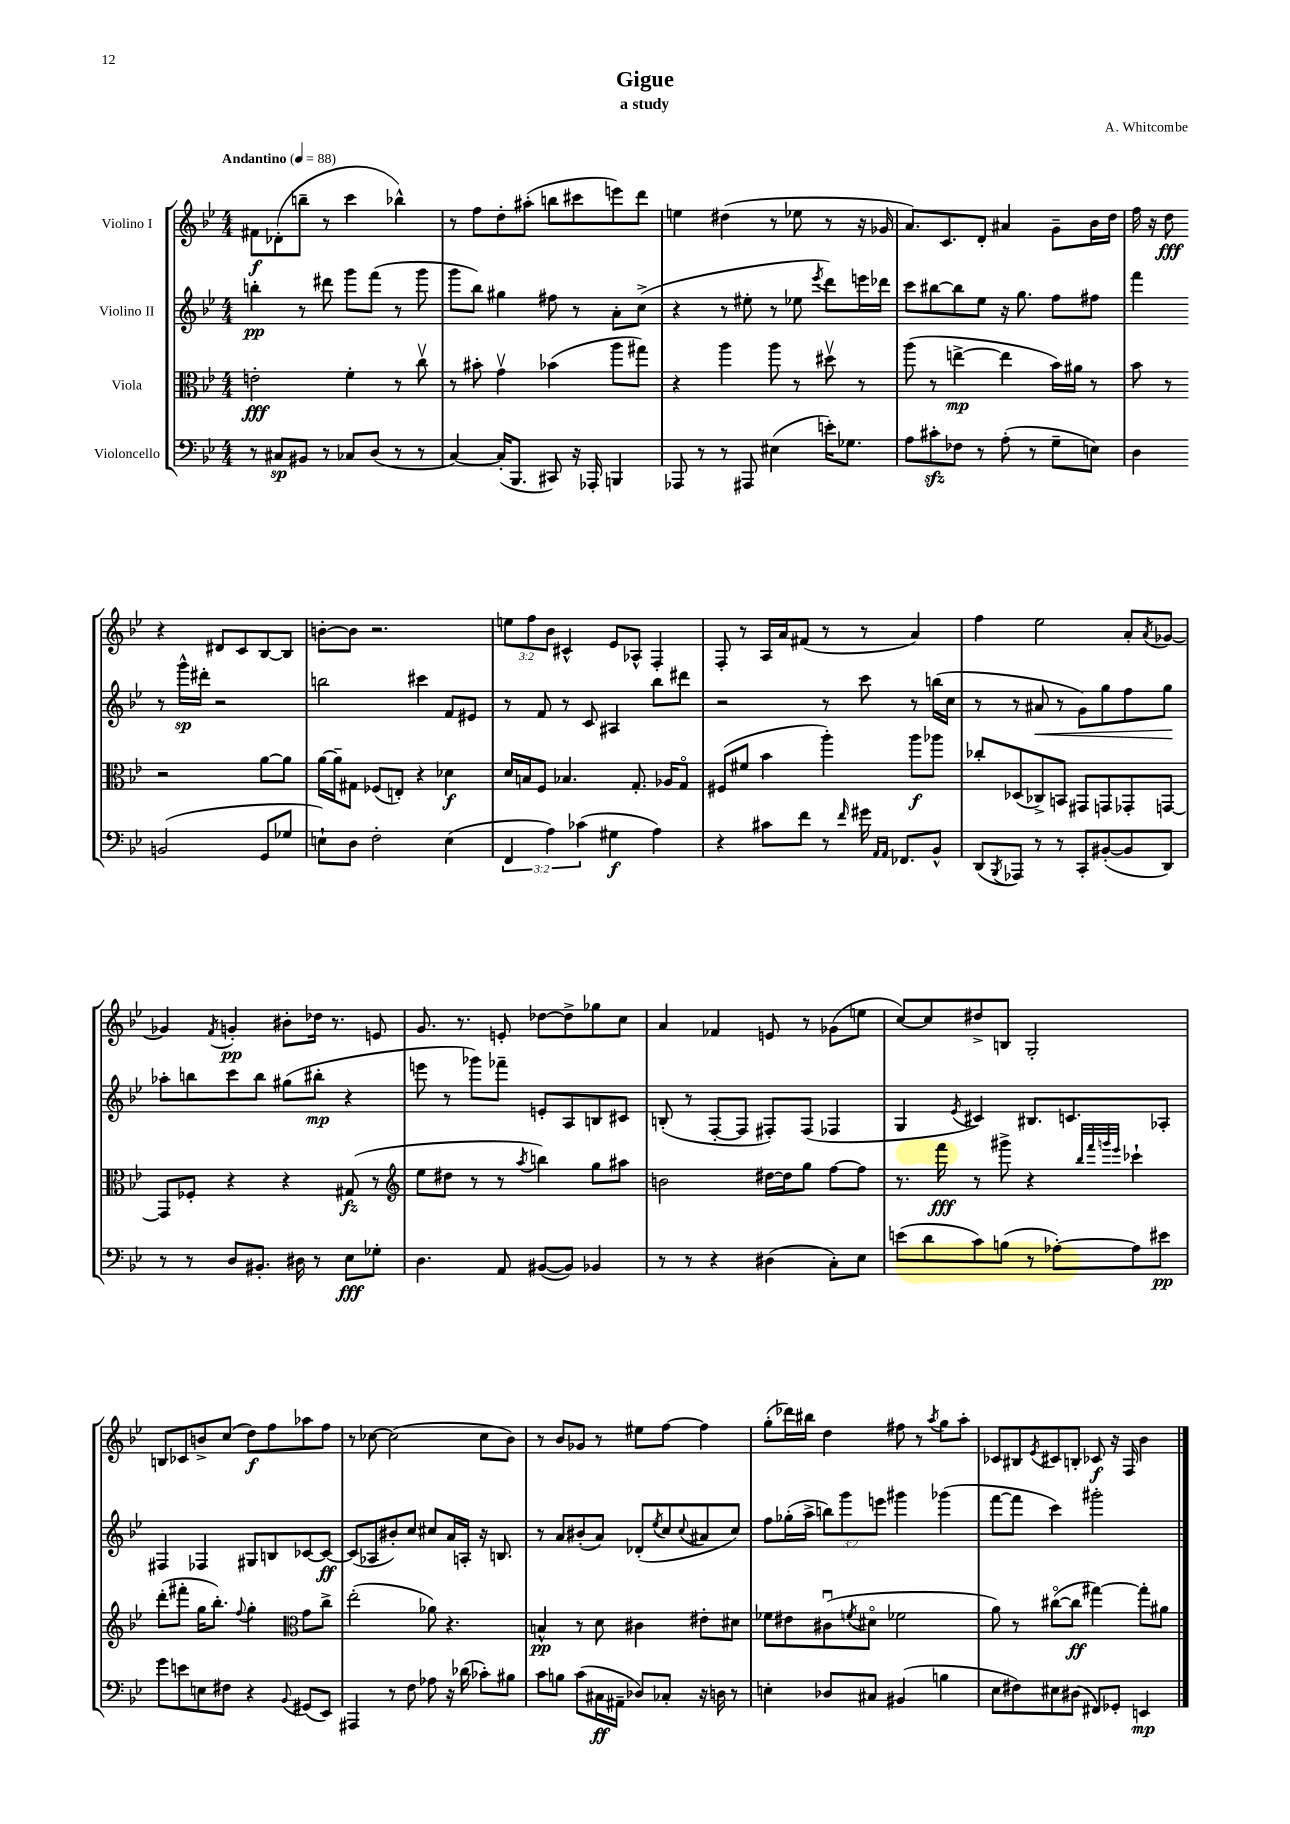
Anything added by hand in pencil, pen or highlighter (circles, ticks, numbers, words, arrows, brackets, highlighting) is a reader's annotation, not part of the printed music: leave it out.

**kern	**dynam	**kern	**dynam	**kern	**dynam	**kern	**dynam
*part4	*part4	*part3	*part3	*part2	*part2	*part1	*part1
*staff4	*staff4	*staff3	*staff3	*staff2	*staff2	*staff1	*staff1
*I"Violoncello	*	*I"Viola	*	*I"Violino II	*	*I"Violino I	*
*clefF4	*	*clefC3	*	*clefG2	*	*clefG2	*
*k[b-e-]	*	*k[b-e-]	*	*k[b-e-]	*	*k[b-e-]	*
*M4/4	*	*M4/4	*	*M4/4	*	*M4/4	*
*MM88	*	*MM88	*	*MM88	*	*MM88	*
=1	=1	=1	=1	=1	=1	=1	=1
!	!	!	!	!	!	!LO:TX:a:B:t=Andantino	!
8r	.	2en'\	fff	4bbn'\	pp	8f#X\L	f
8C#X/L	sp	.	.	.	.	(8d-X'\	.
8BB#X/J	.	.	.	8r	.	8bbn~\J	.
8r	.	.	.	8ddd#X\	.	8r	.
8C-X/L	.	4f'\	.	8ggg\L	.	4ccc\	.
(8D/J	.	.	.	(8fff\J	.	.	.
8r	.	8r	.	8r	.	4bb-X^^\)	.
8r	.	8ccv\	.	8ggg\	.	.	.
=2	=2	=2	=2	=2	=2	=2	=2
[4C/)	.	8r	.	8ggg\L	.	8r	.
.	.	8b#X'\	.	8bb-\J)	.	8ff\L	.
(16C'/KL]	.	4gv\	.	4gg#X\	.	8dd'\	.
8.BBB-/J	.	.	.	.	.	.	.
.	.	.	.	.	.	(8aa#X'\J	.
8CC#X/)	.	(4b-X\	.	8ff#X\	.	8bbn\L	.
16r	.	.	.	8r	.	8ccc#X\	.
16AAA-X'/	.	.	.	.	.	.	.
4BBBn/	.	8aa\L	.	8a'\L	.	8eeen\)	.
.	.	8gg#X\J)	.	(8cc^\J	.	8ddd\J	.
=3	=3	=3	=3	=3	=3	=3	=3
8AAA-X/	.	4r	.	4r	.	4een\	.
8r	.	.	.	.	.	.	.
8r	.	4aa\	.	8r	.	(4dd#X\	.
8AAA#X/	.	.	.	8ee#X'\	.	.	.
(4E#X\	.	8aa\	.	8r	.	8r	.
.	.	8r	.	8ee-X\	.	8ee-X\	.
.	.	.	.	8qeee-/	.	.	.
16en'\KL)	.	8dd#Xv\	.	8ddd\L)	.	8r	.
8.G-X\J	.	.	.	.	.	.	.
.	.	8r	.	16eeen\L	.	16r	.
.	.	.	.	16ddd-X\JJ	.	16g-X/	.
=4	=4	=4	=4	=4	=4	=4	=4
8A\L	.	(8aa\	.	8ccc\L	.	8.a/L)	.
8c#Xzz'\	.	8r	.	[8bb#X\	.	.	.
.	.	.	.	.	.	8.c/	.
8F-X\J	.	[4een^\	mp	8bb#\]	.	.	.
8r	.	.	.	8ee-\J	.	8d'/J	.
(8A'\	.	4ee\]	.	16r	.	4a#X/	.
.	.	.	.	8.gg\	.	.	.
8r	.	.	.	.	.	.	.
8G~\L	.	16b-\LL)	.	8ff\L	.	8g~\L	.
.	.	16a#X\JJ	.	.	.	.	.
8En\J)	.	8r	.	8ff#X\J	.	16b-\L	.
.	.	.	.	.	.	16dd\JJ	.
=5	=5	=5	=5	=5	=5	=5	=5
4D\	.	8b-\	.	4fff\	.	16ff\	.
.	.	.	.	.	.	16r	.
.	.	8r	.	.	.	8dd\	fff
(2BBn/	.	2r	.	8r	.	4r	.
.	.	.	.	16ggg^^\LL	sp	.	.
.	.	.	.	16ddd#X'\JJ	.	.	.
.	.	.	.	2r	.	8d#X/L	.
.	.	.	.	.	.	8c/	.
8GG/L	.	[8a\L	.	.	.	[8B-/	.
8G-X/J	.	8a\J]	.	.	.	8B-/J]	.
!!LO:LB:g=z
=6	=6	=6	=6	=6	=6	=6	=6
8En`\L)	.	[16a\LL	.	2bbn\	.	[8bn'\L	.
.	.	16a~\J]	.	.	.	.	.
8D\J	.	8G#X\J	.	.	.	8b\J]	.
2F'\	.	(8F-X/L	.	.	.	2.r	.
.	.	8En'/J)	.	.	.	.	.
.	.	4r	.	4ccc#X\	.	.	.
(4E\	.	4d-X\	f	8f/L	.	.	.
.	.	.	.	8e#X/J	.	.	.
=7	=7	=7	=7	=7	=7	=7	=7
6FF/	.	16d/LL	.	8r	.	12een\L	.
.	.	16Bn/J	.	.	.	.	.
.	.	.	.	.	.	12ff\	.
.	.	8F/J	.	8f/	.	.	.
6A\)	.	.	.	.	.	12b-\J	.
.	.	4.B-X/	.	8r	.	4c#X^^/	.
(6c-X\	.	.	.	.	.	.	.
.	.	.	.	8c/	.	.	.
4G#X\	f	.	.	4A#X/	.	8e-/L	.
.	.	8.G'/	.	.	.	8A-X^^/J	.
4A\)	.	.	.	8bb-\L	.	4F'/	.
.	.	16A-X/KL	.	.	.	.	.
.	.	8G/J	.	8ddd#X\J	.	.	.
=8	=8	=8	=8	=8	=8	=8	=8
4r	.	(8F#X/L	.	2r	.	8F'/	.
.	.	8f#X/J	.	.	.	8r	.
8c#X\L	.	4b-\	.	.	.	16A/LL	.
.	.	.	.	.	.	16a/J	.
8f\J	.	.	.	.	.	(8f#X/J	.
8r	.	4aa'\)	.	8r	.	8r	.
16qqf/	.	.	.	.	.	.	.
16g#X\	.	.	.	8ccc\	.	8r	.
16qqAA/LL	.	.	.	.	.	.	.
16qqAA/JJ	.	.	.	.	.	.	.
8.FF-X/L	.	.	.	.	.	.	.
.	.	8aa\L	f	8r	.	4a/)	.
8BB-^^/J	.	8aa-X\J	.	(16bbn\LL	.	.	.
.	.	.	.	16cc\JJ	.	.	.
=9	=9	=9	=9	=9	=9	=9	=9
(8DD/L	.	8cc-X'/L	.	8r	.	4ff\	.
8qBBB-/	.	.	.	.	.	.	.
8AAA-X/J)	.	(8D-X/	.	8r	.	.	.
!	!	!	!	!	!LO:HP:b	!	!
8r	.	8C-X^/)	.	8a#X/	<	2ee-\	.
8r	.	8BBn/J	.	8r	.	.	.
8CC'/L	.	8GG#X/L	.	8g\L)	.	.	.
([8BB#X'/	.	8GGn/	.	8gg\	.	.	.
8BB#/]	.	8GG-X'/	.	8ff\	.	8a'/L	.
.	.	.	.	.	.	8qa/	.
8DD/J)	.	[8GGn/J	.	8gg\J	.	[8g-X/J	.
.	.	.	.	.	[	.	.
!!LO:LB:g=z
=10	=10	=10	=10	=10	=10	=10	=10
8r	.	8GG/L]	.	8aa-X'\L	.	4g-X/]	.
8r	.	8F-X'/J	.	8bbn\	.	.	.
.	.	.	.	.	.	8qf/	.
8D/L	.	4r	.	8ccc\	.	4gn'/	pp
8.BB#X'/J	.	.	.	8bb\J	.	.	.
.	.	4r	.	(8gg#X\L	.	8b#X'\L	.
16D#X\	.	.	.	.	.	.	.
8r	.	.	.	8bb#X'\J	mp	16dd-X\Jk	.
.	.	.	.	.	.	8.r	.
8E-\L	fff	(8G#X/	fz	4r	.	.	.
8G-X'\J	.	8r	.	.	.	8en/	.
=11	=11	=11	=11	=11	=11	=11	=11
*	*	*clefG2	*	*	*	*	*
4.D\	.	8ee-\L	.	8eeen\	.	8.g/	.
.	.	8dd#X\J	.	8r	.	.	.
.	.	.	.	.	.	8.r	.
.	.	8r	.	8ggg-X\L)	.	.	.
8AA/	.	8r	.	8fff-X~\J	.	8en'/	.
.	.	8qaa/	.	.	.	.	.
([8BB#X/L	.	4bbn\)	.	8en'/L	.	[8dd-X\L	.
8BB#/J])	.	.	.	8A/	.	8dd-^\]	.
4BB-X/	.	8gg\L	.	8Bn/	.	8gg-X\	.
.	.	8aa#X\J	.	8c#X/J	.	8cc\J	.
=12	=12	=12	=12	=12	=12	=12	=12
8r	.	2bn\	.	(8Bn'/	.	4a/	.
8r	.	.	.	8r	.	.	.
4r	.	.	.	[8F'/L	.	4f-X/	.
.	.	.	.	8F/J]	.	.	.
(4D#X\	.	[16dd#X\LL	.	8F#X'/L)	.	8en/	.
.	.	16dd#\J]	.	.	.	.	.
.	.	8gg\J	.	(8F#/J	.	8r	.
8C'\L)	.	[8ff\L	.	4F-X/	.	(8g-X\L	.
8E-\J	.	8ff\J]	.	.	.	8een\J	.
=13	=13	=13	=13	=13	=13	=13	=13
(8en\L	.	8.r	.	4G/	.	[8cc/L)	.
8d\	.	.	.	.	.	8cc/]	.
.	.	16fff\	fff	.	.	.	.
.	.	.	.	8qe-/	.	.	.
8c\)	.	8r	.	4c#X/)	.	8dd#X^/	.
(8Bn\J	.	8ggg#X^\	.	.	.	8Bn/J	.
8r	.	4r	.	8.B#X/L	.	2G'/	.
[8A-X'\L)	.	.	.	.	.	.	.
.	.	.	.	8.cn/	.	.	.
.	.	32qqbb-/LLL	.	.	.	.	.
.	.	32qqfff/	.	.	.	.	.
.	.	32qqgggn/	.	.	.	.	.
.	.	32qqeee-/JJJ	.	.	.	.	.
8A-\]	.	4ccc-X`\	.	.	.	.	.
8e#X\J	pp	.	.	8A-X'/J	.	.	.
!!LO:LB:g=z
=14	=14	=14	=14	=14	=14	=14	=14
8g\L	.	(8ddd'\L	.	4F#X/	.	8Bn/L	.
8en\	.	8fff#X'\J	.	.	.	8c-X/	.
8En\	.	16gg\KL	.	4F-X/	.	8bn^/	.
.	.	8.bb-'\J)	.	.	.	.	.
8F#X\J	.	.	.	.	.	(8cc/J	.
.	.	8qqff/	.	.	.	.	.
4r	.	4gg'\	.	8G#X/L	.	8dd\L)	f
.	.	.	.	8Bn/	.	8ff\	.
8qqBB-/	.	.	.	.	.	.	.
*	*	*clefC3	*	*	*	*	*
(8GG#X/L	.	8g\L	.	[8c-X/	.	8aa-X\	.
8EE-/J)	.	8cc^\J	.	8c-/J_	ff	8ff\J	.
=15	=15	=15	=15	=15	=15	=15	=15
4AAA#X/	.	(2ee-'\	.	(8c-/L]	.	8r	.
.	.	.	.	8A-X/	.	[8cc-X\	.
8r	.	.	.	8b#X'/)	.	(2cc-\]	.
8F\	.	.	.	8cc/J	.	.	.
8A-X\	.	8a-X\)	.	8cc#X/L	.	.	.
16r	.	4.r	.	16a/L	.	.	.
(16d-X\	.	.	.	16An'/JJ	.	.	.
8c-X'\L)	.	.	.	16r	.	8cc-\L	.
.	.	.	.	8.Bn/	.	.	.
8B#X\J	.	.	.	.	.	8b-\J)	.
=16	=16	=16	=16	=16	=16	=16	=16
8c\L	.	4Bn^^/	pp	8r	.	8r	.
8Bn\J	.	.	.	8a/L	.	8b-/L	.
(8c\L	.	8r	.	(8b#X'/	.	8g-X/J	.
16C#X\L	ff	8d\	.	8a/J)	.	8r	.
16AA#X~\JJ	.	.	.	.	.	.	.
8D-X/L)	.	4c#X\	.	(8d-X'/L	.	8ee#X\L	.
.	.	.	.	8qee-/	.	.	.
8C-X'/J	.	.	.	8cc/	.	[8ff\J	.
.	.	.	.	8qqcc/	.	.	.
16r	.	8e#X'\L	.	8a#X/	.	4ff\]	.
16Dn\	.	.	.	.	.	.	.
8r	.	8d#X\J	.	8cc/J)	.	.	.
=17	=17	=17	=17	=17	=17	=17	=17
4En'\	.	8f-X\L	.	8ff\L	.	(8gg'\L	.
.	.	8e#X\	.	(16gg-X'\L	.	16ddd-X\L)	.
.	.	.	.	16aa^\JJ	.	16bb#X\JJ	.
8D-X/L	.	(8c#Xu\	.	12bbn\L)	.	4dd\	.
.	.	.	.	12ggg\	.	.	.
.	.	8qfn/	.	.	.	.	.
8C#X/J	.	8d#X\J	.	.	.	.	.
.	.	.	.	12eeen\J	.	.	.
(4BB#X/	.	2f-X\	.	4ggg#X\	.	8ff#X\	.
.	.	.	.	.	.	8r	.
.	.	.	.	.	.	8qaa/	.
4Bn\	.	.	.	(4ggg-X\	.	8gg\L	.
.	.	.	.	.	.	8aa'\J	.
=18	=18	=18	=18	=18	=18	=18	=18
8E-\L	.	8a\)	.	[8fff\L	.	8c-X/L	.
8F#X\)	.	8r	.	8fff\J]	.	8B#X/	.
.	.	.	.	.	.	8qe-/	.
8E#X\	.	([8cc#X\L	.	4ccc\)	.	8c#X/	.
(8D#X\J	.	8cc#\J]	ff	.	.	8Bn'/J	.
8FF#X/L)	.	[4gg#X\)	.	2ggg#X'\	.	8c-X/	f
8GG-X'/J	.	.	.	.	.	16r	.
.	.	.	.	.	.	16F/	.
4EEn/	mp	8gg#'\L]	.	.	.	4b-\	.
.	.	8a#X\J	.	.	.	.	.
==	==	==	==	==	==	==	==
*-	*-	*-	*-	*-	*-	*-	*-
